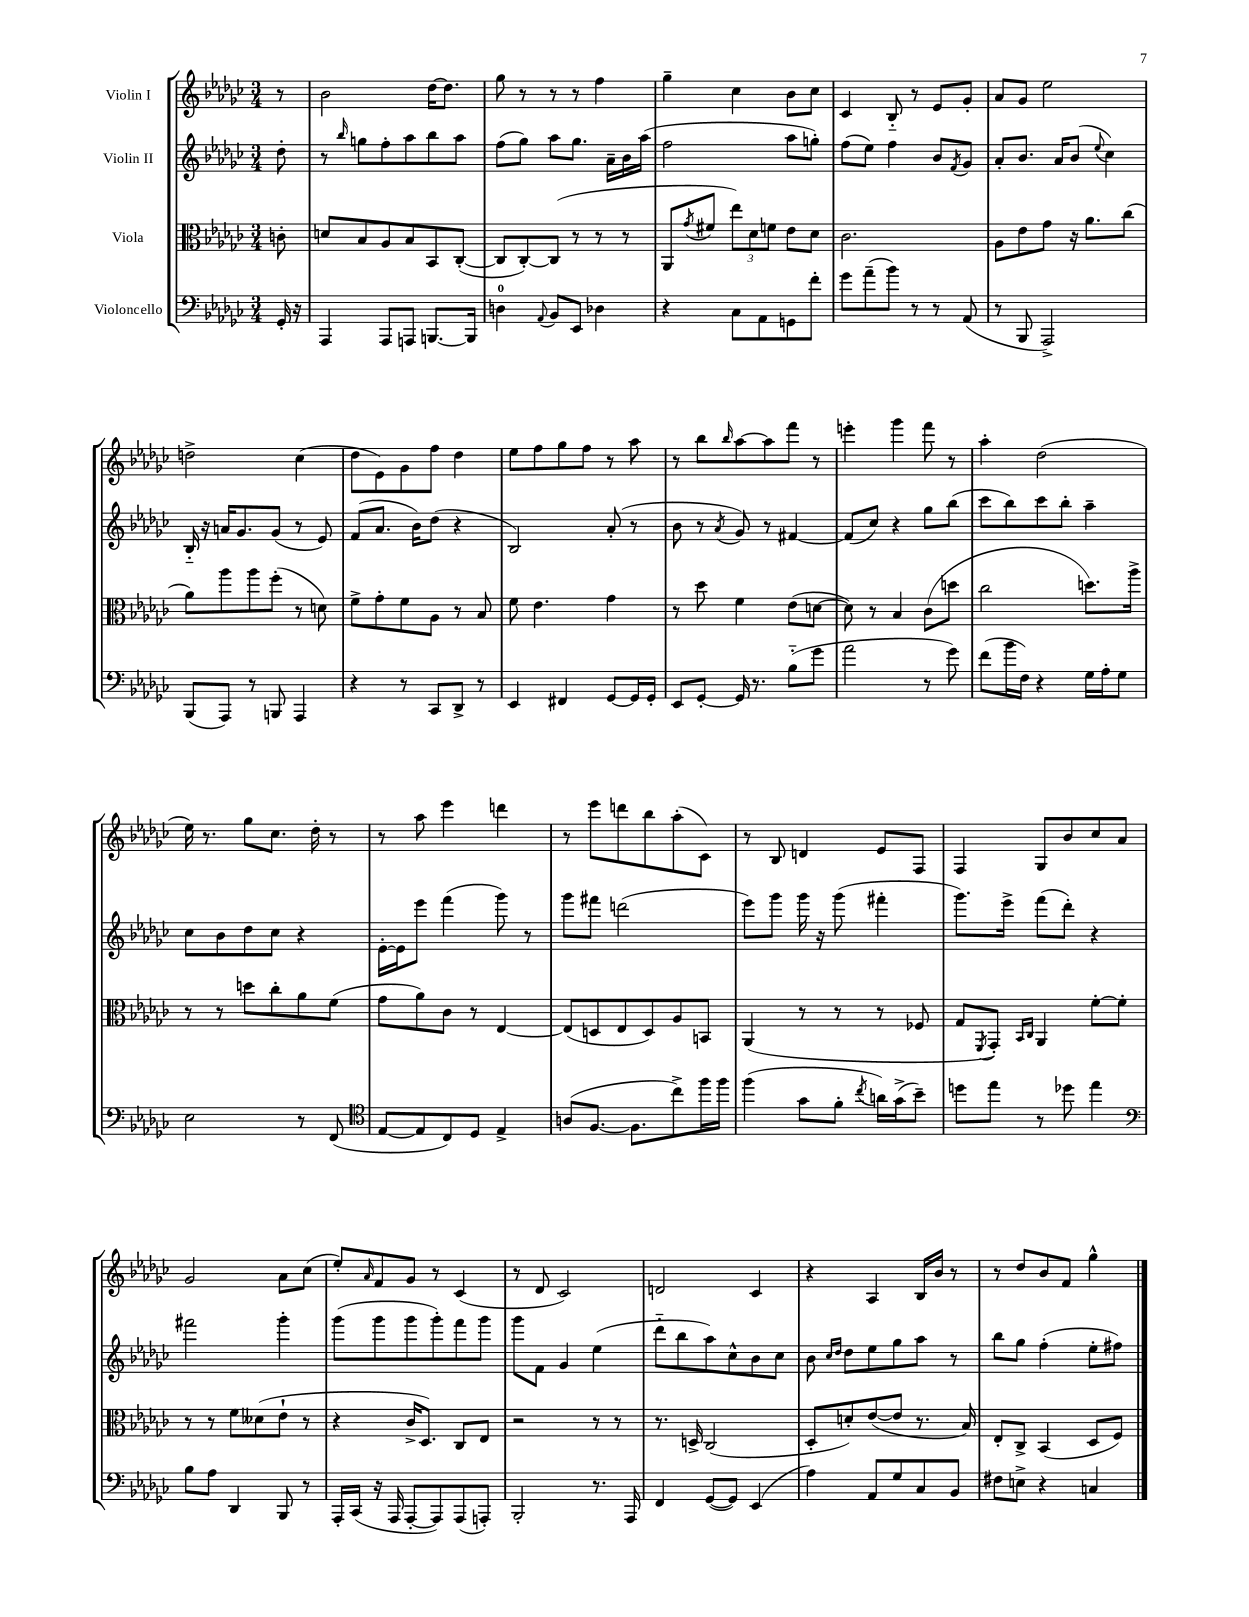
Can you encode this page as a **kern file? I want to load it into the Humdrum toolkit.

**kern	**kern	**kern	**kern
*staff4	*staff3	*staff2	*staff1
*clefF4	*clefC3	*clefG2	*clefG2
*k[b-e-a-d-g-c-]	*k[b-e-a-d-g-c-]	*k[b-e-a-d-g-c-]	*k[b-e-a-d-g-c-]
*M3/4	*M3/4	*M3/4	*M3/4
16GG-'	8c'	8dd-'	8r
16r	.	.	.
=	=	=	=
4AAA-	8d	8r	2b-
.	.	16qqbb-	.
.	8B-	8gg	.
8AAA-	8A-	8ff'	.
8AAA	8B-	8aa-	.
[8.BBB	8BB-	8bb-	[16dd-
.	.	.	8.dd-]
.	([8C-'	8aa-	.
16BBB]	.	.	.
=	=	=	=
4D	8C-]	(8ff	8gg-
.	[8C-')	8gg-)	8r
8qqAA-	.	.	.
8BB-	(8C-]	8aa-	8r
8EE-	8r	8.gg-	8r
4D-	8r	.	4ff
.	.	16a-~	.
.	8r	16b-	.
.	.	(16aa-	.
=	=	=	=
4r	8AA-	2ff	4gg-~
.	8qg-	.	.
.	8f#	.	.
8C-	12ee-)	.	4cc-
.	12d-	.	.
8AA-	.	.	.
.	12f	.	.
8GG	8e-	8aa-	8b-
8f'	8d-	8gg')	8cc-
=	=	=	=
8g-	2.c-	(8ff	4c-
(8a-~	.	8ee-)	.
8b-)	.	4ff	8B-'~
8r	.	.	8r
8r	.	8b-	8e-
.	.	8qf	.
(8AA-	.	8g-	8g-'
=	=	=	=
8r	8A-	8a-'	8a-
8BBB-	8e-	8.b-	8g-
2AAA-^)	8g-	.	2ee-
.	.	16a-	.
.	16r	(8b-	.
.	8.a-	.	.
.	.	8qqee-	.
.	.	4cc-)	.
.	(8cc-	.	.
=	=	=	=
(8BBB-	8a-)	16B-'~	2dd^
.	.	16r	.
8AAA-)	8aa-	16a	.
.	.	8.g-	.
8r	8aa-	.	.
8BBB	(8ff'	(8g-	.
4AAA-	8r	8r	(4cc-
.	8d)	8e-)	.
=	=	=	=
4r	8f^	(8f	8dd-
.	8g-'	8.a-	8e-)
8r	8f	.	8g-
.	.	16b-)	.
8CC-	8A-	(8dd-	8ff
8DD-^	8r	4r	4dd-
8r	8B-	.	.
=	=	=	=
4EE-	8f	2B-)	8ee-
.	4.e-	.	8ff
4FF#	.	.	8gg-
.	.	.	8ff
[8GG-	4g-	(8a-'	8r
16GG-]	.	8r	8aa-
16GG-'	.	.	.
=	=	=	=
8EE-	8r	8b-	8r
[8GG-'	8dd-	8r	8bb-
.	.	8qa-	16qqbb-
16GG-]	4f	8g-)	[8aa-
8.r	.	.	.
.	.	8r	8aa-]
(8B-'~	(8e-	[4f#	8fff
8g-	[8d	.	8r
=	=	=	=
2a-	8d])	(8f#]	4eee'
.	8r	8cc-)	.
.	4B-	4r	4ggg-
8r	(8c-	8gg-	8fff
8g-)	8dd	(8bb-	8r
=	=	=	=
(8f	2cc-	8ccc-	4aa-'
16b-	.	8bb-)	.
16F)	.	.	.
4r	.	8ccc-	(2dd-
.	.	8bb-'	.
16G-	8.dd)	4aa-~	.
16A-'	.	.	.
8G-	.	.	.
.	16aa-^	.	.
=	=	=	=
2E-	8r	8cc-	16ee-)
.	.	.	8.r
.	8r	8b-	.
.	8dd	8dd-	8gg-
.	8cc-'	8cc-	8.cc-
8r	8a-	4r	.
.	.	.	16dd-'
(8FF	(8f	.	8r
=	=	=	=
*clefC4	*	*	*
[8E-	8g-	[16e-'	8r
.	.	16e-]	.
8E-]	8a-)	8eee-	8aa-
8C-)	8c-	(4fff	4eee-
8D-	8r	.	.
4E-^	[4E-	8ggg-)	4ddd
.	.	8r	.
=	=	=	=
(8A	(8E-]	8ggg-	8r
[8.F	8D	8fff#	8eee-
.	8E-	(2ddd	8ddd
8.F]	.	.	.
.	8D)	.	8bb-
8cc-^)	8A-	.	(8aa-'
16ff	8BB	.	8c-)
16ff	.	.	.
=	=	=	=
(4ff	(4AA-	8eee-)	8r
.	.	8ggg-	8B-
8g-	8r	16ggg-	4d
.	.	16r	.
8f'	8r	(8ggg-	.
8qcc-	.	.	.
16a)	8r	4fff#'	8e-
(16g-^	.	.	.
8b-~)	8F-	.	8F
=	=	=	=
8dd	8G-	8.ggg-)	4F
.	8qFF	.	.
8ee-	8GG-')	.	.
.	.	16eee-^	.
.	16qqBB-	.	.
.	16qqC-	.	.
8r	4AA-	(8fff	8G-
8dd-	.	8ddd-')	8b-
4ee-	[8f'	4r	8cc-
.	8f']	.	8a-
=	=	=	=
*clefF4	*	*	*
8B-	8r	2fff#	2g-
8A-	8r	.	.
4DD-	8f	.	.
.	(8d--	.	.
8BBB-	8e-`	4ggg-'	8a-
8r	8r	.	(8cc-
=	=	=	=
16AAA-'	4r	(8ggg-	8ee-')
(16CC-	.	.	.
.	.	.	16qqa-
16r	.	8ggg-	8f
16AAA-	.	.	.
[8AAA-'	16c-^	8ggg-	8g-
.	8.D-)	.	.
8AAA-])	.	8ggg-')	8r
(8AAA-	8C-	8fff	(4c-
8AAA')	8E-	8ggg-	.
=	=	=	=
2BBB-'	2r	8ggg-	8r
.	.	8f	8d-
.	.	4g-	2c-)
8.r	8r	(4ee-	.
.	8r	.	.
16AAA-	.	.	.
=	=	=	=
4FF	8.r	8ddd-'~	2d
.	.	8bb-	.
.	16D^	.	.
([8GG-	(2C-	8aa-)	.
8GG-])	.	8cc-^^	.
(4EE-	.	8b-	4c-
.	.	8cc-	.
=	=	=	=
4A-)	8D-'	8b-	4r
.	.	16qqcc-	.
.	.	16qqdd-	.
.	8d')	8dd-	.
8AA-	([8e-	8ee-	4A-
8G-	8e-]	8gg-	.
8C-	8.r	8aa-	16B-
.	.	.	16b-
8BB-	.	8r	8r
.	16B-)	.	.
=	=	=	=
8F#	8E-'	8bb-	8r
8E^	8C-^	8gg-	8dd-
4r	(4BB-	(4ff'	8b-
.	.	.	8f
4C	8D-	8ee-'	4gg-^^
.	8F)	8ff#)	.
==	==	==	==
*-	*-	*-	*-
